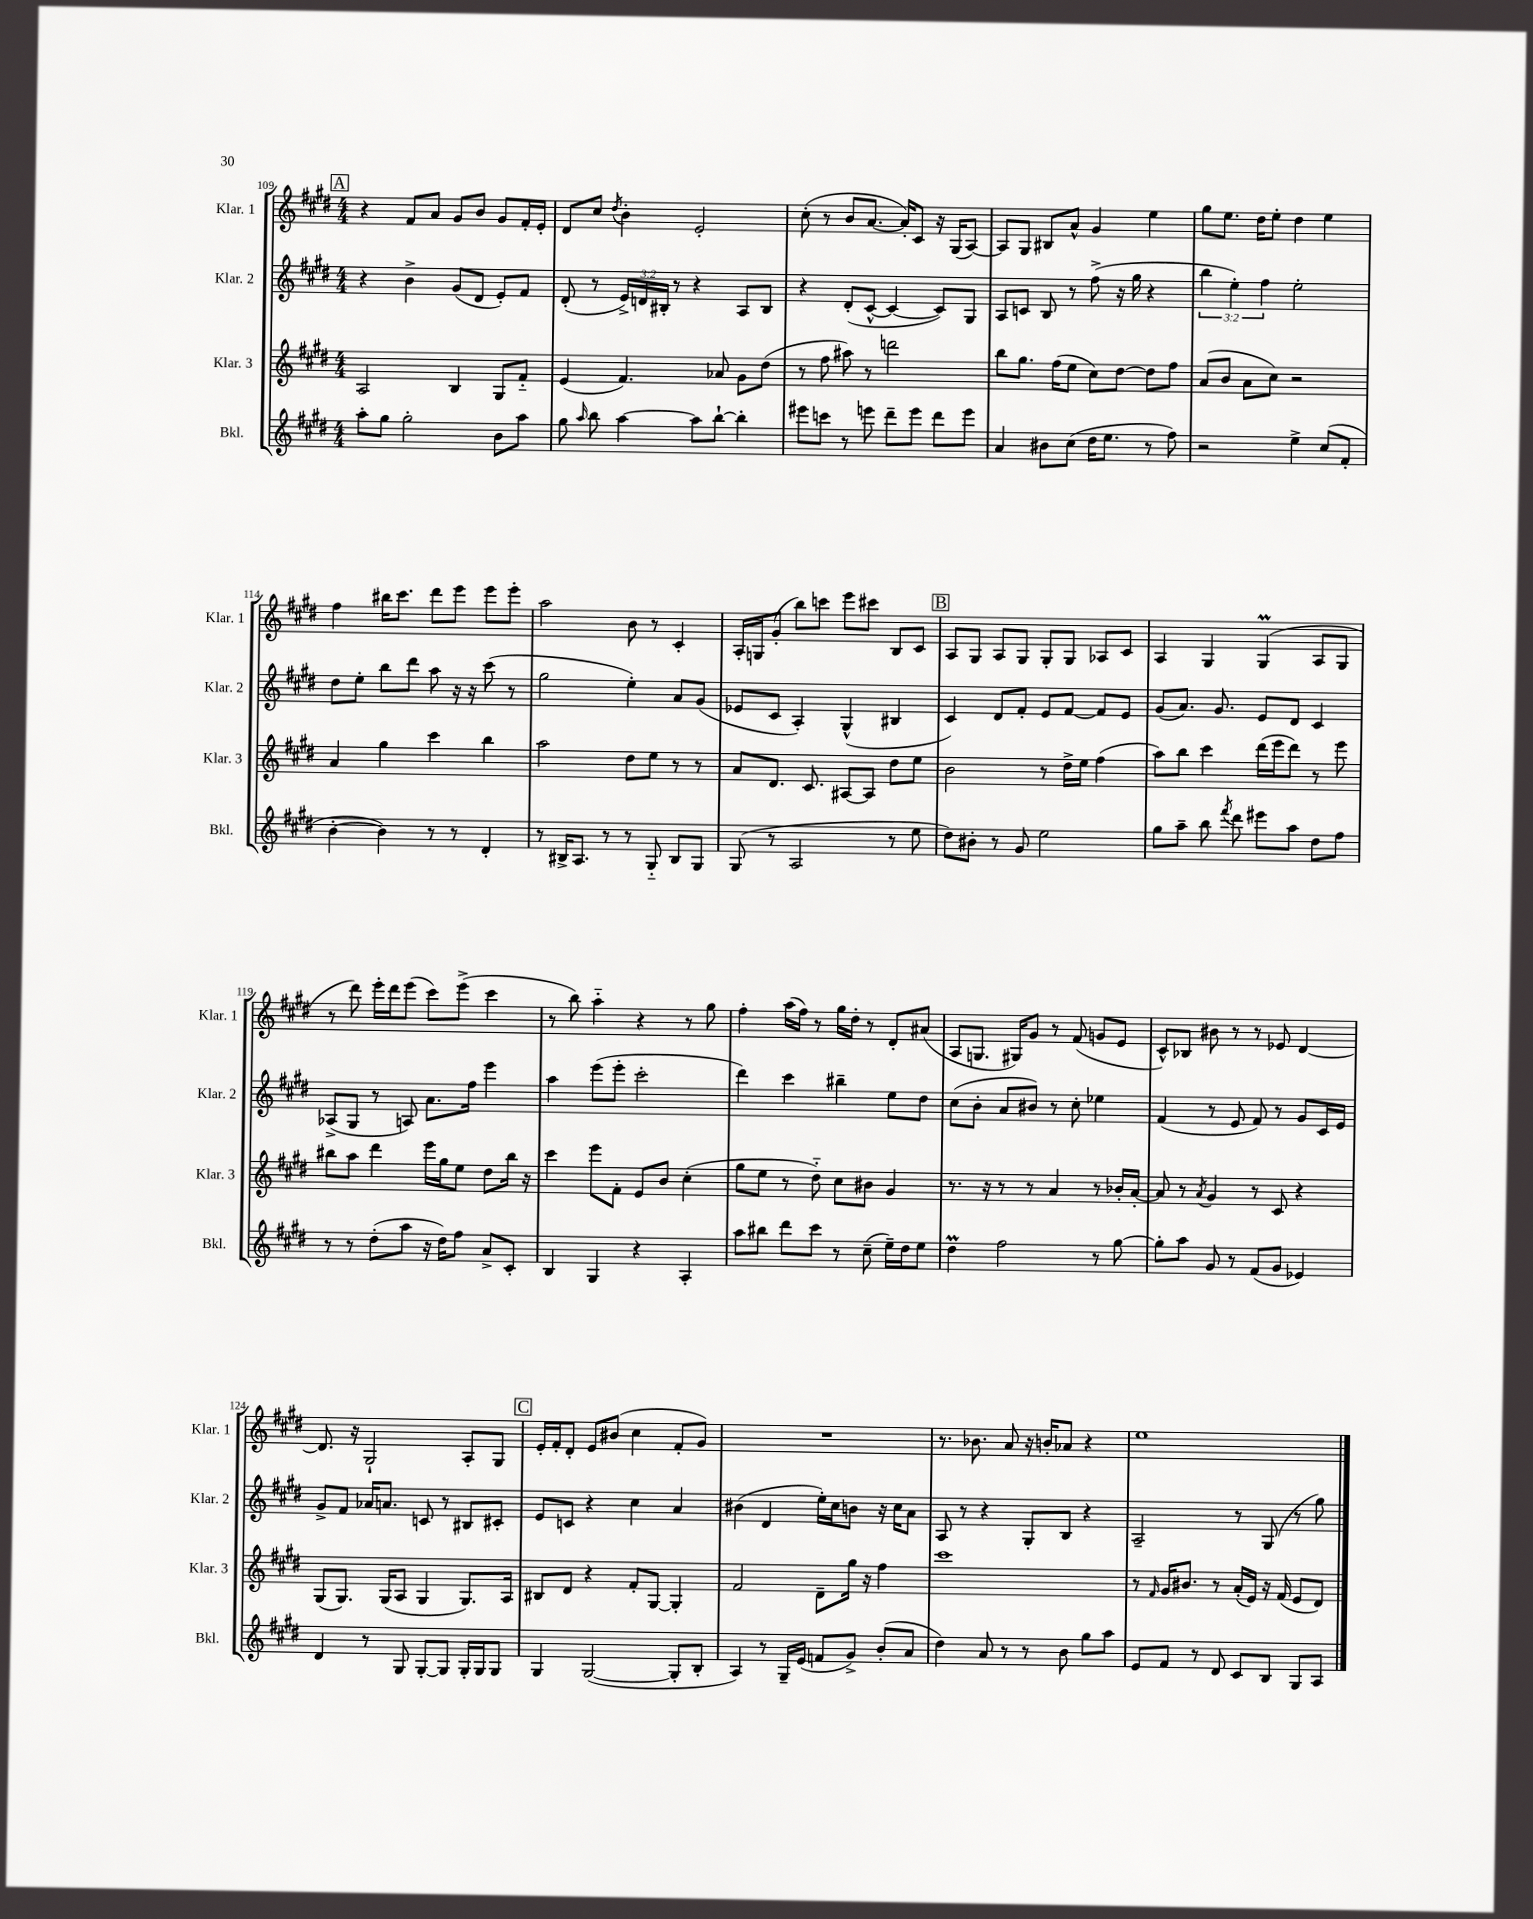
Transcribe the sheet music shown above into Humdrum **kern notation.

**kern	**kern	**kern	**kern
*part4	*part3	*part2	*part1
*staff4	*staff3	*staff2	*staff1
*I"Bkl.	*I"Klar. 3	*I"Klar. 2	*I"Klar. 1
*I'Bkl.	*I'Klar. 3	*I'Klar. 2	*I'Klar. 1
*clefG2	*clefG2	*clefG2	*clefG2
*k[f#c#g#d#]	*k[f#c#g#d#]	*k[f#c#g#d#]	*k[f#c#g#d#]
*M4/4	*M4/4	*M4/4	*M4/4
!!LO:REH:place=s1:t=A
=109	=109	=109	=109
8aa'\L	2A/	4r	4r
8gg#\J	.	.	.
2gg#'\	.	4b^\	8f#/L
.	.	.	8a/J
.	4B/	(8g#/L	8g#/L
.	.	8d#/J	8b/J
8b\L	8G#/L	8e'/L)	8g#/L
8aa\J	8f#/J	8f#/J	16f#'/L
.	.	.	16e'/JJ
=110	=110	=110	=110
8gg#\	(4e/	(8d#'/	8d#/L
16qqaa/	.	.	.
8bb\	.	8r	8cc#/J
.	.	.	8qdd#/
[4aa\	4.f#/)	24e^/LL)	4b'\
.	.	24dn/	.
.	.	24B#X'/JJ	.
.	.	8r	.
8aa\L]	.	4r	2e'/
[8bb`\J	8a-X/	.	.
4bb'\]	8g#\L	8A/L	.
.	(8dd#\J	8B#/J	.
=111	=111	=111	=111
8eee#X\L	8r	4r	(8cc#'\
8cccn\J	8ff#\	.	8r
8r	8aa#X\)	(8d#'/L	8b/L
8eeen\	8r	[8c#^^/J	[8.a/J
8ddd#~\L	2dddn\	4c#/_	.
.	.	.	16a'/KL])
8eee\J	.	.	8c#/J
8ddd#\L	.	8c#/L])	16r
.	.	.	(16G#/KL
8eee\J	.	8G#/J	[8A/J)
=112	=112	=112	=112
4a/	8bb\L	8A/L	8A/L]
.	8.gg#\J	8cn/J	8G#/J
8b#X\L	.	8B/	8B#X/L
.	(16ff#\KL	.	.
(8cc#\J	8ee\J	8r	8a^^/J
16dd#\KL	8cc#\L)	(8ff#^\	4g#/
8.ee\J	.	.	.
.	[8dd#\J	16r	.
.	.	16gg#\	.
8r	8dd#\L]	4r	4ee\
8ff#\)	8ff#\J	.	.
=113	=113	=113	=113
2r	(8a/L	6bb\	8gg#\L
.	8b/J	.	8.ee\J
.	.	6ee'\)	.
.	8a\L	.	.
.	.	.	16dd#\KL
.	.	6ff#\	.
.	8cc#\J)	.	8ee'\J
4ee^\	2r	2ee'\	4dd#\
(8cc#/L	.	.	4ee\
8f#'/J	.	.	.
!!LO:LB:g=z
=114	=114	=114	=114
[4b'\	4a/	8dd#\L	4ff#\
.	.	8ee'\J	.
4b\])	4gg#\	8bb\L	16bb#X\KL
.	.	.	8.ccc#\J
.	.	8ddd#\J	.
8r	4ccc#\	8aa\	8ddd#\L
8r	.	16r	8eee\J
.	.	16r	.
4d#'/	4bb\	(8ccc#\	8eee\L
.	.	8r	8eee'\J
=115	=115	=115	=115
8r	2aa\	2gg#\	2aa\
16B#X^/KL	.	.	.
8.A/J	.	.	.
8r	.	.	.
8r	8dd#\L	4ee'\)	8b\
8G#/	8ee\J	.	8r
8B#/L	8r	8a/L	4c#'/
8G#/J	8r	(8g#/J	.
=116	=116	=116	=116
(8G#/	8a/L	8e-X/L	16A'/LL
.	.	.	16Gn/J
8r	8.d#/J	8c#/J	(8g#'/J
2A/	.	4A'/)	8bb\L)
.	8.c#/	.	.
.	.	.	8cccn\J
.	[8A#X/L	(4G#^^/	8eee\L
.	8A#/J]	.	8ccc#X\J
8r	8dd#\L	4B#X/	8B/L
8ee\	8ee\J	.	8c#/J
!!LO:REH:place=s1:t=B
=117	=117	=117	=117
8dd#\L)	2b\	4c#/)	8A/L
8b#X'\J	.	.	8G#/J
8r	.	8d#/L	8A/L
8g#/	.	8f#'/J	8G#/J
2ee\	8r	8e/L	8G#'/L
.	16dd#^\LL	[8f#/J	8G#/J
.	16ee\JJ	.	.
.	(4ff#\	8f#/L]	8A-X/L
.	.	8e/J	8c#/J
=118	=118	=118	=118
8gg#\L	8aa\L)	(8g#/L	4A/
8aa~\J	8bb\J	8.a/J)	.
8bb\	4ccc#\	.	4G#/
.	.	8.g#/	.
8qfff#/	.	.	.
8ddd#\	.	.	.
8eee#X\L	(16ddd#\LL	8e/L	(4G#m/
.	16eee\J	.	.
8aa\J	8ddd#\J)	8d#/J	.
8dd#\L	8r	4c#/	8A/L
8ff#\J	8eee\	.	8G#/J
!!LO:LB:g=z
=119	=119	=119	=119
8r	8bb#X\L	(8A-X^/L	8r
8r	8aa\J	8G#/J	8ddd#\)
(8dd#'\L	4ddd#\	8r	16eee'\LL
.	.	.	16ddd#\J
8aa\J	.	8An/)	(8eee\J
16r	16eee\LL	8.a\L	8ccc#\L)
16dd#\KL)	16gg#\J	.	.
8ff#\J	8ee\J	.	(8eee^\J
.	.	16ff#\Jk	.
8a^/L	8dd#\L	4eee\	4ccc#\
8c#'/J	16bb#\Jk	.	.
.	16r	.	.
=120	=120	=120	=120
4B/	4ccc#\	4aa\	8r
.	.	.	8bb\)
4G#/	8eee\L	(8eee\L	4aa\
.	8f#'\J	8eee'\J	.
4r	8e/L	2ccc#'\	4r
.	8b/J	.	.
4A'/	(4cc#'\	.	8r
.	.	.	8gg#\
=121	=121	=121	=121
8aa\L	8gg#\L	4ddd#\)	4ff#'\
8bb#X\J	8ee\J	.	.
8ddd#\L	8r	4ccc#\	(16aa\LL
.	.	.	16ff#\JJ)
8ccc#\J	8dd#\)	.	8r
8r	8cc#\L	4bb#X~\	16gg#\LL
.	.	.	16dd#'\JJ
(8cc#~\	8b#X\J	.	8r
16ee~\LL)	4g#/	8ee\L	8d#'/L
16dd#\J	.	.	.
8ee\J	.	8dd#\J	(8a#X/J
=122	=122	=122	=122
4dd#m\	8.r	(8cc#\L	8A/L
.	.	8b'\J	8.Gn/J
.	16r	.	.
2ff#\	8r	8a/L	.
.	.	.	16G#X/KL)
.	8r	8b#X/J)	8g#/J
.	4a/	8r	8r
.	.	8cc#'\	(8f#/
8r	8r	4ee-X\	8gn/L
[8gg#\	16b-X'/LL	.	8e/J
.	[16a'/JJ	.	.
=123	=123	=123	=123
8gg#'\L]	8a/]	(4f#/	8c#^^/L)
8aa\J	8r	.	8B-X/J
.	8qa/	.	.
8g#/	4g#/	8r	8b#X\
8r	.	8e/	8r
(8f#/L	8r	8f#/)	8r
8g#/J	8c#/	8r	8e-X/
4e-X/)	4r	8g#/L	[4d#/
.	.	16c#/L	.
.	.	16e/JJ	.
!!LO:LB:g=z
=124	=124	=124	=124
4d#/	(8G#/L	8g#^/L	8.d#/]
.	8.G#/J)	8f#/J	.
.	.	.	16r
8r	.	16a-X/KL	2G#`/
.	(16G#/KL	8.an/J	.
8G#/	8A/J	.	.
[8G#'/L	4G#/	8cn/	.
8G#/J]	.	8r	.
16G#'/LL	8.G#/L)	8B#X/L	8A'/L
16G#/J	.	.	.
8G#/J	.	8c#X'/J	8G#/J
.	16A/Jk	.	.
!!LO:REH:place=s1:t=C
=125	=125	=125	=125
4G#/	8B#X/L	8e/L	16e'/LL
.	.	.	16f#'/J
.	8d#/J	8cn/J	8d#'/J
([2G#/	4r	4r	8e/L
.	.	.	(8b#X/J
.	8f#'/L	4cc#\	4cc#\
.	[8G#/J	.	.
8G#'/L]	4G#'/]	4a/	8f#'/L
8B'/J	.	.	8g#/J)
=126	=126	=126	=126
4A/)	2f#/	(4b#X\	1r
8r	.	4d#/	.
16G#~/LL	.	.	.
(16e/JJ	.	.	.
8fn/L	8d#~\L	16ee'\LL)	.
.	.	16cc#\J	.
8g#^/J)	16gg#\Jk	8bn\J	.
.	16r	.	.
(8b'/L	4ff#\	16r	.
.	.	16cc#\KL	.
8a/J	.	8a\J	.
=127	=127	=127	=127
4dd#\)	1ccc#	8A/	8.r
.	.	8r	.
.	.	.	8.b-X\
8a/	.	4r	.
8r	.	.	8a/
8r	.	8G#'/L	16r
.	.	.	16bn'/KL
8b\	.	8B/J	8a-X/J
8gg#\L	.	4r	4r
8aa\J	.	.	.
=128	=128	=128	=128
8e/L	8r	2A~/	1ee
.	16qqf#/	.	.
8f#/J	16g#/KL	.	.
.	8.b#X/J	.	.
8r	.	.	.
8d#/	8r	.	.
8c#/L	(16a'/LL	8r	.
.	16e/JJ)	.	.
8B/J	16r	(8G#/	.
.	(16f#/	.	.
8G#/L	8e/L	8r	.
8A/J	8d#/J)	8gg#\)	.
==	==	==	==
*-	*-	*-	*-
